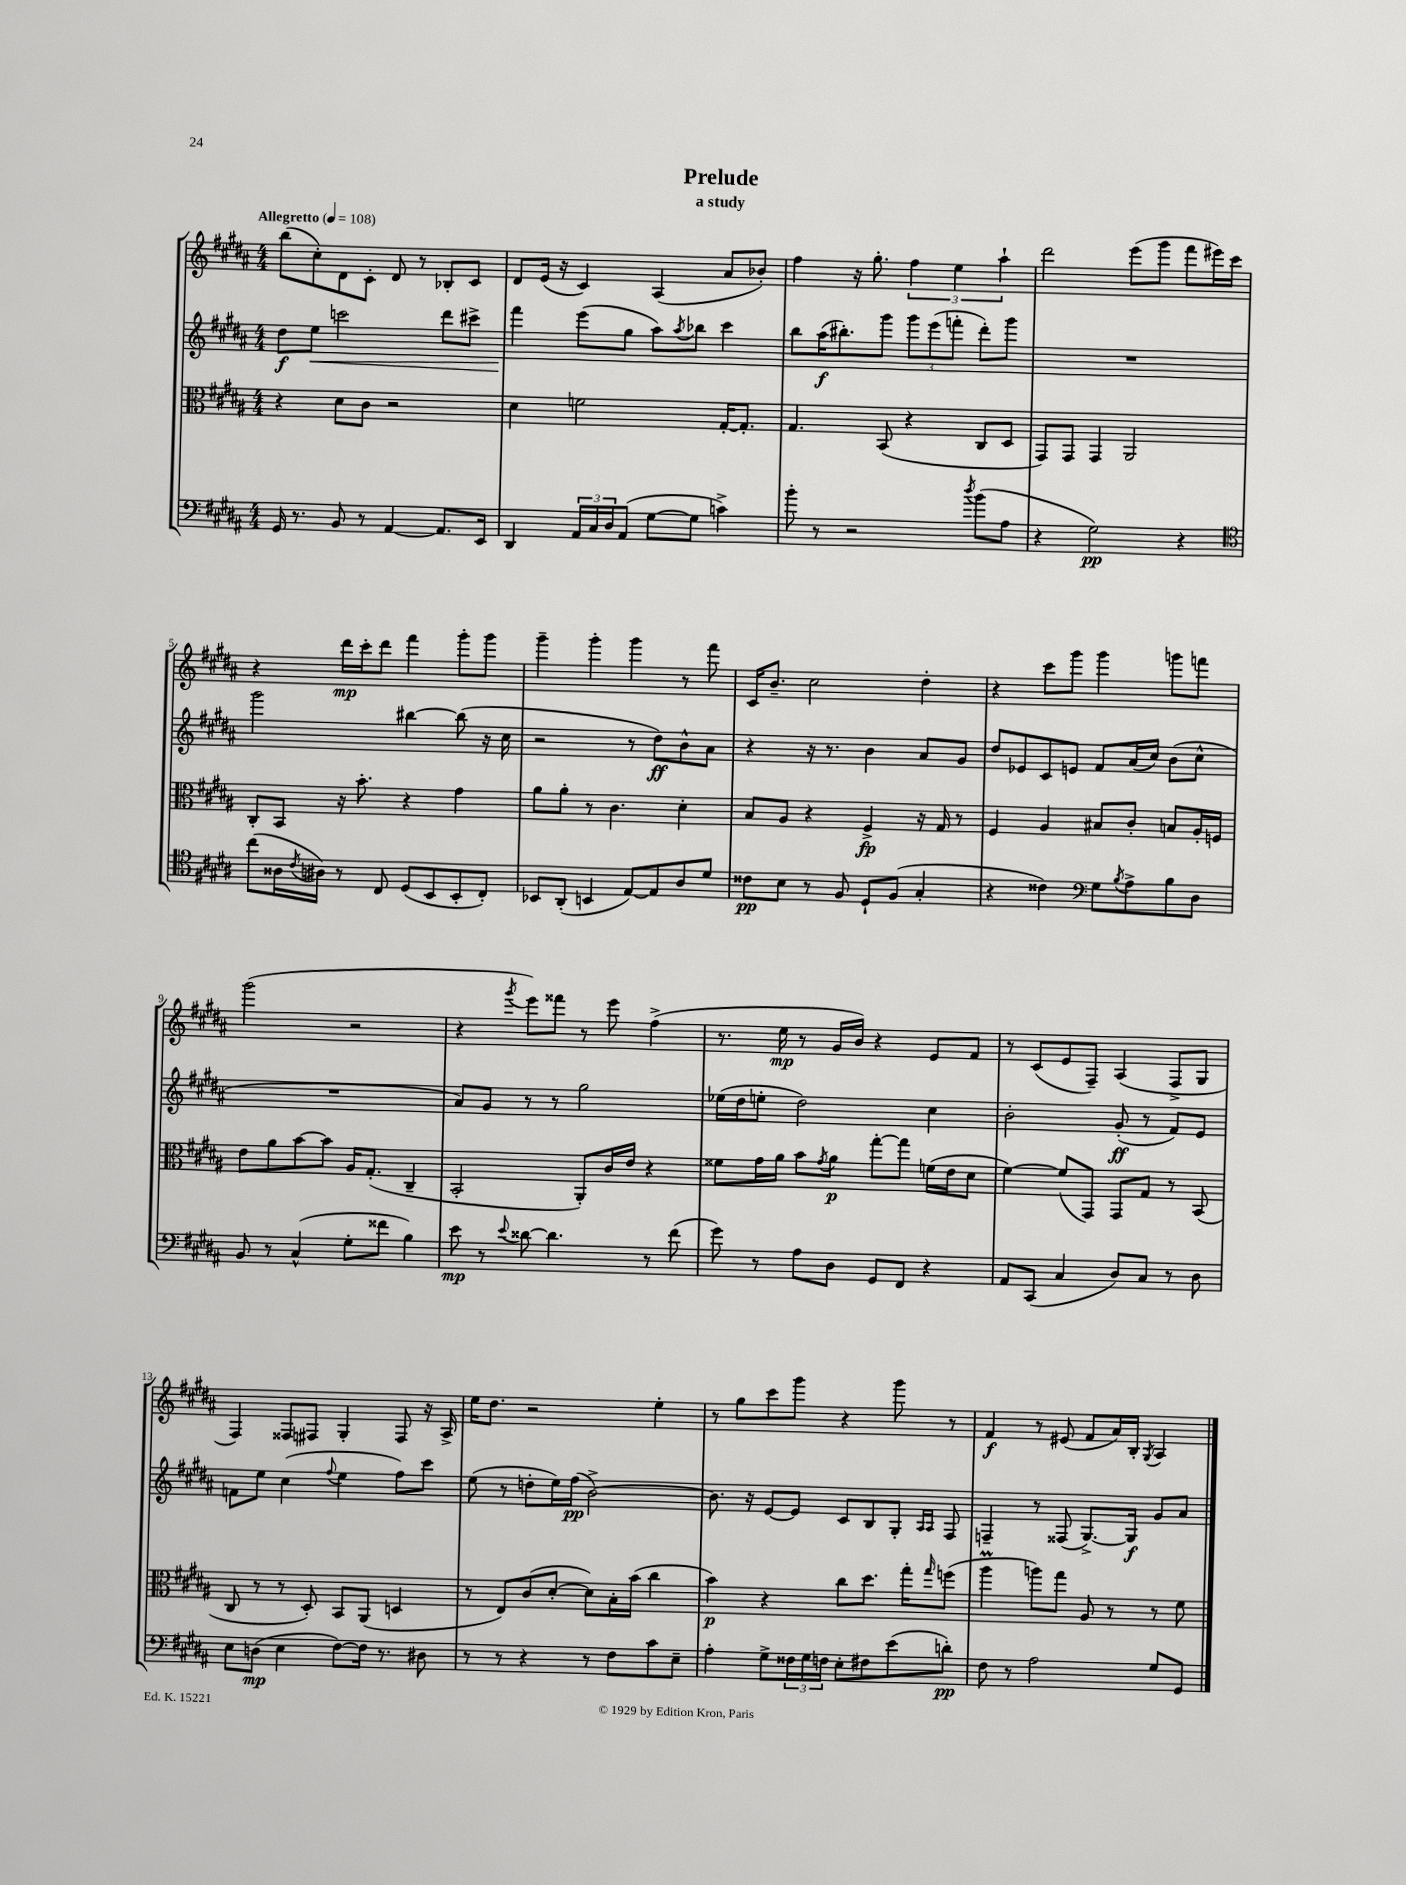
\header { title = "Prelude" subtitle = "a study" }
<<
\new StaffGroup <<
\new Staff = "s0" {
    \clef treble \key b \major \numericTimeSignature \time 4/4 \tempo "Allegretto" 4 = 108
    b''8( cis''8-.) dis'8 cis'8-. dis'8 r8 bes8-. cis'8 |
    dis'8 e'16( r16 cis'4) ais4( ais'8 bes'8-.) |
    fis''4 r16 gis''8.-. \tuplet 3/2 { fis''4 e''4 ais''4-! } |
    dis'''2 e'''8( gis'''8 fis'''8 eis'''16) cis'''16 |
    r4 dis'''16\mp cis'''16-. dis'''8 fis'''4 gis'''8-. gis'''8 |
    gis'''4-- gis'''4-. gis'''4 r8 fis'''8 |
    cis'16 b'8.-- cis''2 dis''4-. |
    r4 cis'''8 gis'''8 gis'''4 g'''8 f'''8 |
    gis'''2( r2 |
    r4 \acciaccatura { gis'''8 } e'''8) fisis'''8 r8 e'''8 fis''4->( |
    r8. e''16\mp r8 gis'16 b'16) r4 e'8 fis'8 |
    r8 cis'8( e'8 fis8--) ais4( fis8-> gis8 |
    fis4) fisis8 fis8 gis4-. fis8 r16 ais16-> |
    e''16 dis''8. r2 e''4-. |
    r8 gis''8 cis'''8 gis'''8 r4 gis'''8 r8 |
    fis'4\f r8 eis'8( fis'8 ais'16) b16-. \acciaccatura { gis8 } ais4 \bar "|." |
}
\new Staff = "s1" {
    \clef treble \key b \major \numericTimeSignature \time 4/4
    dis''8\f e''8\< c'''2 dis'''8 cis'''8-> |
    fis'''4\! e'''8( gis''8 ais''8) \acciaccatura { ais''8 } bes''8 cis'''4 |
    b''8 ais''16\f( bis''8.-.) gis'''8 \tuplet 3/2 { gis'''8 e'''8( f'''8-. } dis'''8-.) gis'''8 |
    R1 |
    gis'''2 bis''4~ bis''8( r16 cis''16 |
    r2 r8 dis''8\ff) b'8-^ ais'8 |
    r4 r16 r8. b'4 ais'8 gis'8 |
    dis''8 ees'8 cis'8 e'8 fis'8 ais'16( cis''16) b'8( cis''8-^ |
    R1 |
    ais'8) gis'8 r8 r8 gis''2 |
    ees''16( dis''16 e''8-. dis''2) cis''4 |
    b'2-. gis'8-.\ff( r8 fis'8) e'8 |
    f'8 e''8 cis''4( \appoggiatura { fis''8 } e''4 fis''8) cis'''8 |
    e''8( r8 d''8-. e''16) fis''16\pp( b'2~->) |
    b'8. r16 e'8~ e'8 cis'8 b8 gis8-. \grace { ais16 ais16 } fis8 |
    f4-- r8 fisis8( gis8.~->) gis16\f gis'8 ais'8 \bar "|." |
}
\new Staff = "s2" {
    \clef alto \key b \major \numericTimeSignature \time 4/4
    r4 dis'8 cis'8 r2 |
    dis'4 f'2 gis16~-. gis8.-. |
    gis4. b,8( r4 cis8 dis8 |
    gis,8) gis,8 gis,4 ais,2 |
    cis8-. b,8 r16 b'8.-. r4 gis'4 |
    ais'8 ais'8-. r8 cis'4. dis'4-. |
    b8 ais8 r4 fis4->\fp r16 gis16 r8 |
    fis4 ais4 bis8 cis'8-. b8 ais16-. f16 |
    e'8 ais'8 b'8~ b'8 ais16 gis8.-.( cis4-- |
    b,2-. ais,8-.) cis'16 e'16 r4 |
    fisis'8 gis'16 ais'16 b'8 \acciaccatura { gis'8 } ais'8\p gis''8~-. gis''8 f'16( e'16 dis'8 |
    fis'4~) fis'8( gis,8) gis,8 gis8 r8 b,8( |
    cis8 r8 r8 dis8-.) b,8 ais,8( d4 |
    r8 e8) cis'8( dis'8~-. dis'8) b16-. b'16( cis''4 |
    b'4\p) r4 cis''8 dis''8. gis''16-. \grace { gis''16 } f''8( |
    ais''4\prall a''8) gis''8 ais8 r8 r8 fis'8 \bar "|." |
}
\new Staff = "s3" {
    \clef bass \key b \major \numericTimeSignature \time 4/4
    gis,16 r8. b,8 r8 ais,4~ ais,8. e,16 |
    dis,4 \tuplet 3/2 { ais,16 cis16 dis16 } ais,8( gis8~ gis8 c'4->) |
    b'8-. r8 r2 \acciaccatura { dis''8 } b'8( ais8 |
    r4 gis2\pp) r4 |
    \clef tenor cis''8( aisis16 \acciaccatura { cis'8 } ais16) r8 cis8 dis8( b,8 b,8-. cis8-.) |
    bes,8 ais,8-.( b,4 e8~) e8 ais8 dis'8 |
    cisis'8\pp b8 r8 fis8 dis8-! fis8( gis4-. |
    r4 cisis'4) \clef bass gis8 \acciaccatura { b8 } ais8-> b8 dis8 |
    b,8 r8 cis4-^( gis8-. fisis'8 b4) |
    e'8\mp r8 \appoggiatura { e'8 } disis'8~ disis'4. r8 fis'8( |
    gis'8) r8 ais8 dis8 gis,8 fis,8 r4 |
    ais,8 cis,8( cis4 dis8) cis8 r8 dis8 |
    e8 d8\mp( e4 fis8~) fis16 r8. dis8 |
    r8 r8 r4 r8 fis8 cis'8 e8-- |
    ais4-. gis8-> \tuplet 3/2 { fisis16 gis16 f16 } e8-. fis8 e'8( d'8-.\pp) |
    fis8 r8 ais2 gis8 gis,8 \bar "|." |
}
>>
>>
